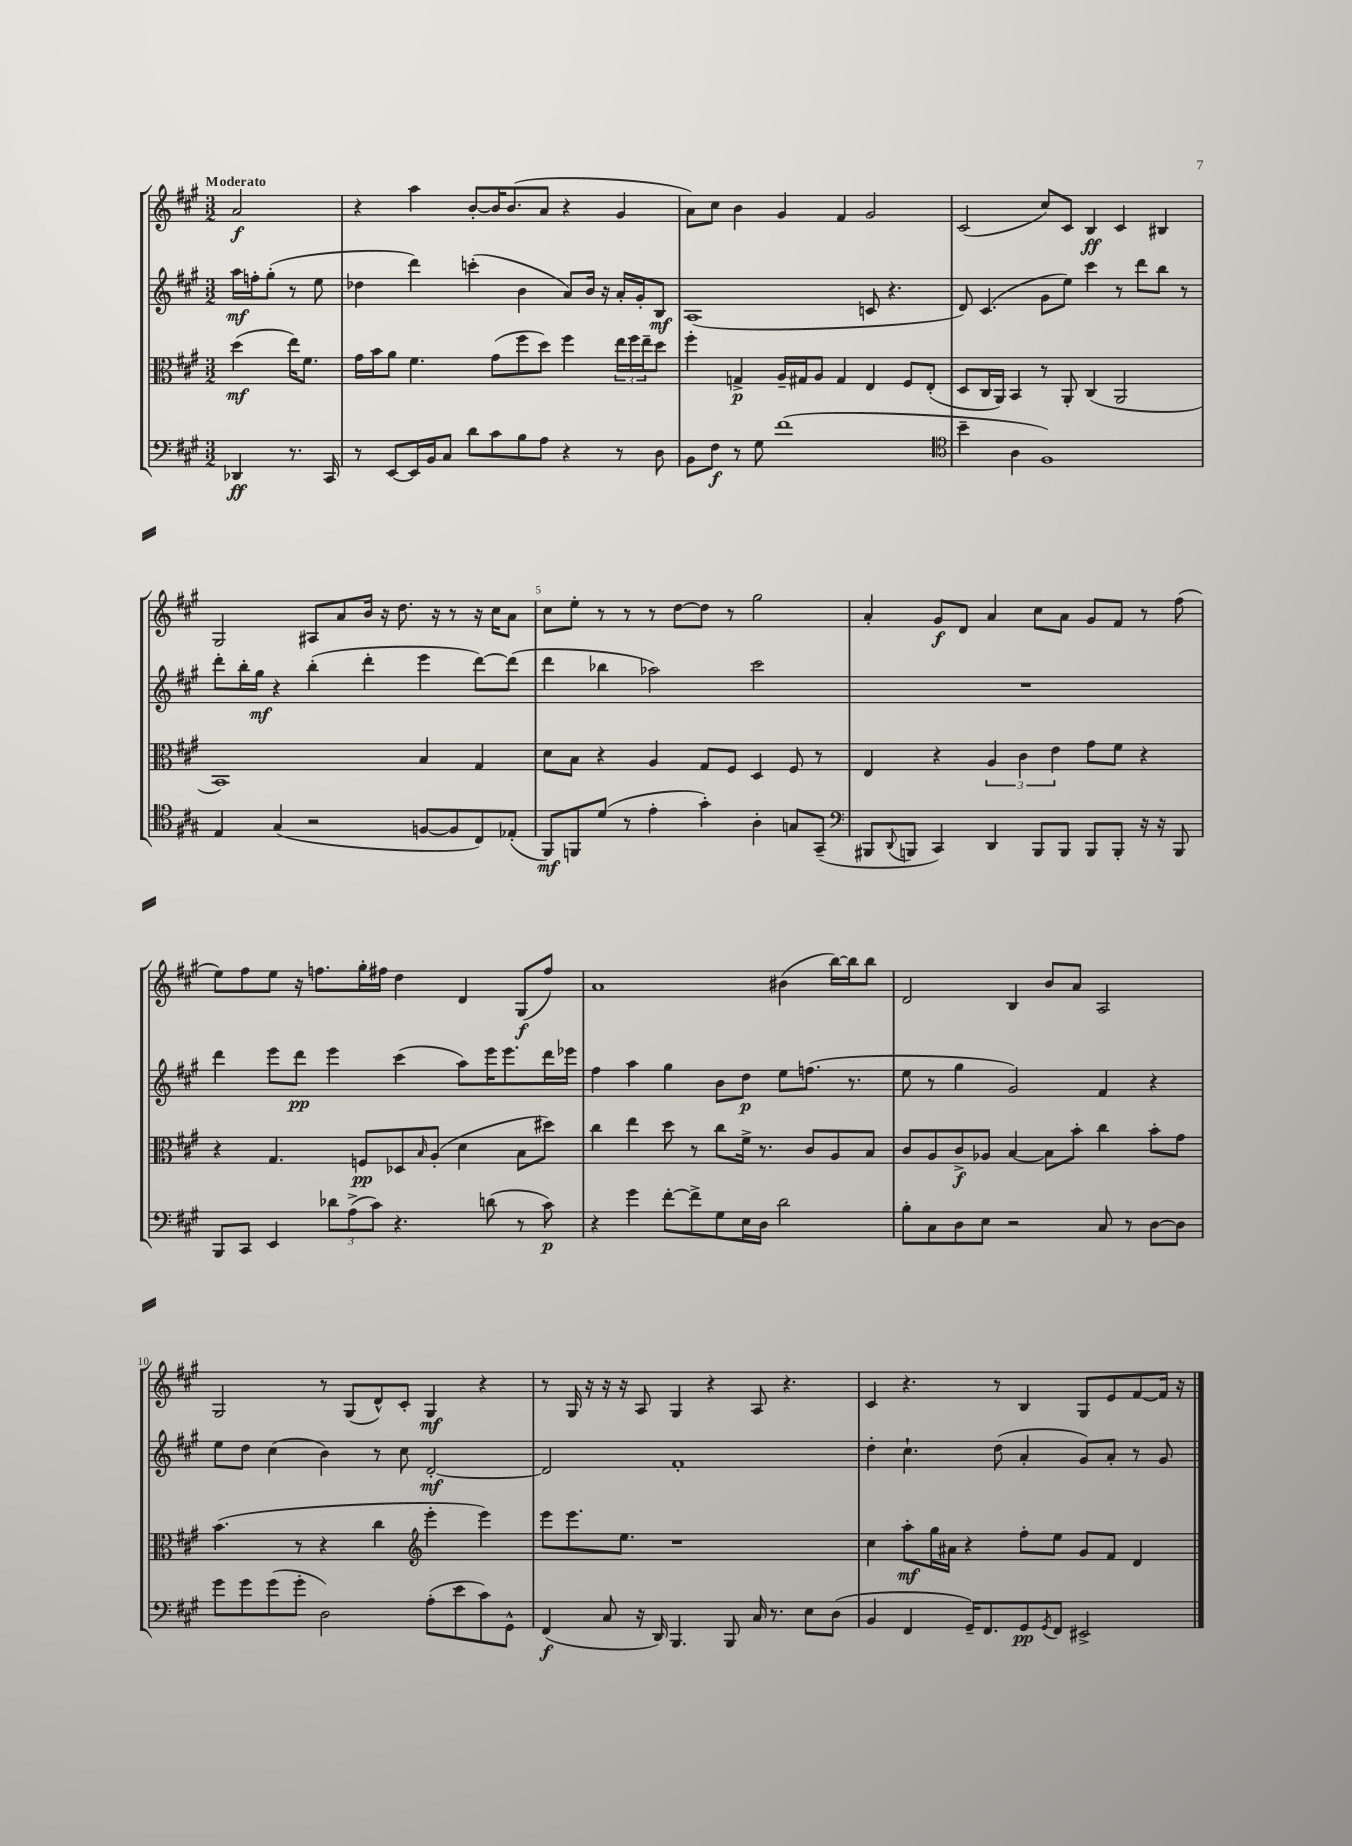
<<
\new StaffGroup <<
\new Staff = "s0" {
    \clef treble \key a \major \numericTimeSignature \time 3/2 \partial 2 \tempo "Moderato"
    a'2\f |
    r4 a''4 b'8~-. b'16 b'8.( a'8 r4 gis'4 |
    a'8) cis''8 b'4 gis'4 fis'4 gis'2 |
    cis'2( cis''8) cis'8 b4\ff cis'4 bis4 |
    gis2 ais8 a'8 b'16 r16 d''8. r16 r8 r16 cis''16 a'8 |
    cis''8 e''8-. r8 r8 r8 d''8~ d''8 r8 gis''2 |
    a'4-. gis'8\f d'8 a'4 cis''8 a'8 gis'8 fis'8 r8 fis''8( |
    e''8) fis''8 e''8 r16 f''8. gis''16-. fis''16 d''4 d'4 gis8\f( fis''8) |
    a'1 bis'4( b''16~) b''16 b''8 |
    d'2 b4 b'8 a'8 a2 |
    gis2 r8 gis8( d'8-^) cis'8-. gis4\mf r4 |
    r8 gis16 r16 r16 r16 a8 gis4 r4 a8 r4. |
    cis'4 r4. r8 b4 gis8 e'8 fis'8~ fis'16 r16 \bar "|." |
}
\new Staff = "s1" {
    \clef treble \key a \major \numericTimeSignature \time 3/2 \partial 2
    a''16\mf f''16-. gis''8-.( r8 e''8 |
    des''4 d'''4) c'''4-.( b'4 a'8) b'16 r16 a'16-. gis'16-. b8\mf |
    a1( c'8 r4. |
    d'8) cis'4.( gis'8 e''8) cis'''4 r8 d'''8 b''8 r8 |
    d'''8-. b''16-. gis''16\mf r4 b''4-.( d'''4-. e'''4 d'''8~) d'''8( |
    d'''4 bes''4 aes''2) cis'''2 |
    R1. |
    d'''4 e'''8 d'''8\pp e'''4 cis'''4( a''8) e'''16 e'''8. d'''16 ees'''16 |
    fis''4 a''4 gis''4 b'8 d''8\p e''8 f''8.( r8. |
    e''8 r8 gis''4 gis'2) fis'4 r4 |
    e''8 d''8 cis''4( b'4) r8 cis''8 d'2~-.\mf |
    d'2 fis'1-. |
    d''4-. cis''4.-! d''8( a'4-. gis'8) a'8-. r8 gis'8 \bar "|." |
}
\new Staff = "s2" {
    \clef alto \key a \major \numericTimeSignature \time 3/2 \partial 2
    d''4\mf( e''16) fis'8. |
    gis'16 b'16 a'8 fis'4. gis'8( fis''8 d''8) fis''4 \tuplet 3/2 { e''16 fis''16 e''16-- } d''8 |
    fis''4-. g4->\p a16-- gis16 a8 gis4 e4 fis8 e8-.( |
    d8 cis16 a,16) b,4 r8 a,8-. cis4( a,2 |
    b,1) b4 gis4 |
    d'8 b8 r4 a4 gis8 fis8 d4 fis8 r8 |
    e4 r4 \tuplet 3/2 { a4 cis'4 e'4 } gis'8 fis'8 r4 |
    r4 gis4. f8\pp des8 \grace { b16 } a8-.( d'4 b8 dis''8) |
    cis''4 e''4 d''8 r8 cis''8 fis'16-> r8. cis'8 a8 b8 |
    cis'8 a8 cis'8->\f aes8 b4~ b8 b'8-. cis''4 b'8-. gis'8 |
    b'4.( r8 r4 cis''4 \clef treble e'''4-. e'''4) |
    e'''8 e'''8. e''8. r1 |
    cis''4 a''8-.\mf gis''16 ais'16 r4 fis''8-. e''8 gis'8 fis'8 d'4 \bar "|." |
}
\new Staff = "s3" {
    \clef bass \key a \major \numericTimeSignature \time 3/2 \partial 2
    des,4\ff r8. cis,16 |
    r8 e,8~ e,16 b,16 cis8 d'8 cis'8 b8 a8 r4 r8 d8 |
    b,8 fis8\f r8 gis8 fis'1( |
    \clef tenor b'4-- a4 fis1) |
    e4 gis4( r2 f8~ f8 cis8) ees8-.( |
    fis,8\mf) f,8 d'8( r8 e'4-. gis'4-.) a4-. g8 gis,8--( |
    \clef bass bis,,8 \appoggiatura { d,8 } b,,8 cis,4) d,4 b,,8 b,,8 b,,8 b,,8-. r16 r16 b,,8 |
    b,,8 cis,8 e,4 \tuplet 3/2 { des'8 a8->( cis'8) } r4. d'8( r8 cis'8\p) |
    r4 gis'4 fis'8~-. fis'8-> gis8 e16 d16 d'2 |
    b8-. cis8 d8 e8 r2 cis8 r8 d8~ d8 |
    gis'8 gis'8 gis'8( gis'8-. d2) a8-.( e'8 cis'8) gis,8-^ |
    fis,4\f( cis8 r16 d,16) b,,4. b,,8 cis16 r8. e8 d8( |
    b,4 fis,4 gis,16--) fis,8. gis,8\pp \acciaccatura { gis,8 } fis,8 eis,2-> \bar "|." |
}
>>
>>
\layout { \context { \Score \override BarNumber.break-visibility = ##(#f #t #t) barNumberVisibility = #(every-nth-bar-number-visible 5) } }
